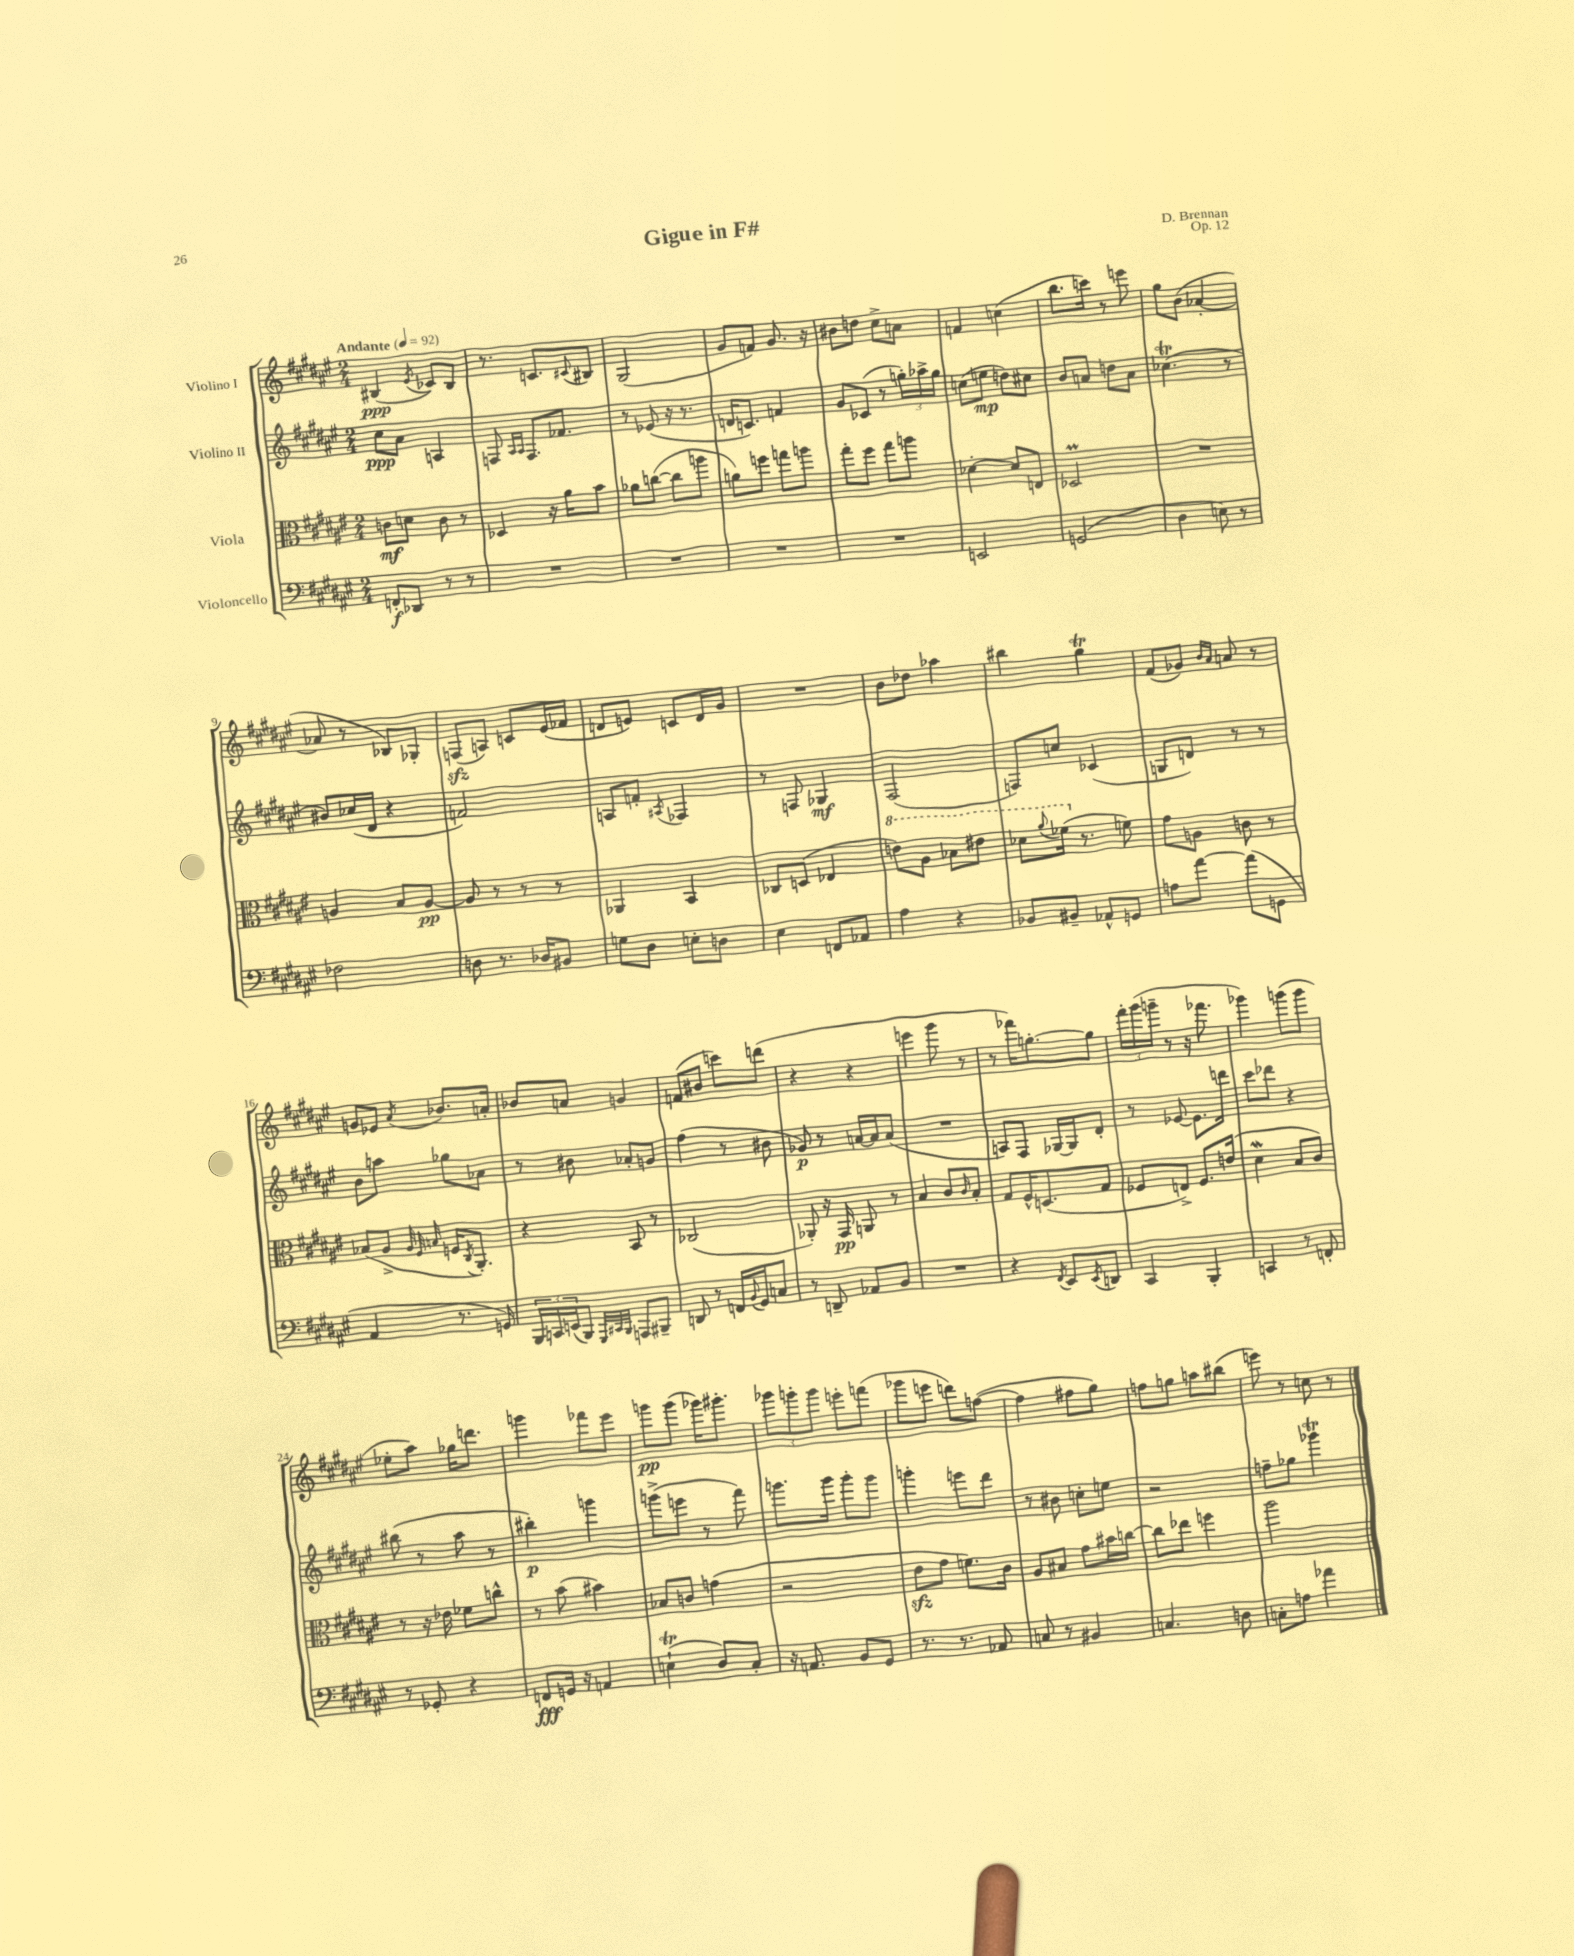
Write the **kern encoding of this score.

**kern	**kern	**kern	**kern
*staff4	*staff3	*staff2	*staff1
*clefF4	*clefC3	*clefG2	*clefG2
*k[f#c#g#d#a#e#]	*k[f#c#g#d#a#e#]	*k[f#c#g#d#a#e#]	*k[f#c#g#d#a#e#]
*M2/4	*M2/4	*M2/4	*M2/4
*MM92	*MM92	*MM92	*MM92
8FF'	8c	8cc#	(4B#
8DD-	8d	8a#	.
.	.	.	8qe#
8r	8c	4A	8c-)
8r	8r	.	8B#
=	=	=	=
2r	4D-	8F	8.r
.	.	16qqA#	.
.	.	16qqA#	.
.	.	8.F	.
.	.	.	8.c
.	16r	.	.
.	16a#	8.f-	.
.	.	.	8qqc#
.	8b	.	8B#
=	=	=	=
2r	8a-	8r	(2G#
.	([8cc	(8e-	.
.	8cc]	16r	.
.	.	8.r	.
.	8aa	.	.
=	=	=	=
2r	8a)	16d	8g#
.	.	8.c)	.
.	8ff	.	8f)
.	8gg	4f	8.g#
.	8aa	.	.
.	.	.	16r
=	=	=	=
2r	8gg#'	8g#	8b#
.	8ff#	(8c-	8dd
.	8gg#	8r	8cc#^
.	8aa	24gg')	8a
.	.	24aa-^	.
.	.	24gg	.
=	=	=	=
2EE	[4d-'	(8cc	4f
.	.	8ee	.
.	8d-]	8dd)	(4cc
.	8E	8cc#	.
=	=	=	=
(2GG	2D-	8b	8.bb
.	.	8a	.
.	.	.	16ccc)
.	.	8dd	8r
.	.	8a	8eee
=	=	=	=
4D#	2r	(4.cc-	8gg#
.	.	.	(8b
8E)	.	.	[4a-'
8r	.	8r	.
=	=	=	=
2F-	4A	8b#)	8a-]
.	.	(16cc-	8r
.	.	16d#	.
.	8B	4r	8B-)
.	[8A	.	8G-'
=	=	=	=
8D	8A]	2f)	(8F
8.r	8r	.	8A)
.	8r	.	8c
16D-	.	.	.
8BB#	8r	.	(16e#
.	.	.	16f-
=	=	=	=
8G	4AA-	8A	8d
8D#	.	8f'	8e)
.	.	8qA#	.
8E'	4BB	4F-	8c
8D	.	.	16d
.	.	.	16g#
=	=	=	=
4E#	8C-	8r	2r
.	(8D	8F	.
8FF	4E-	4G-	.
8AA-	.	.	.
=	=	=	=
4A#	8ee)	(2F#	8b
.	8a#	.	8dd-
4r	8b-	.	4aa-
.	8ee#	.	.
=	=	=	=
8BB-	8dd-	8F)	4bb#
.	8qqaa#	.	.
8BB#~	(16ff-	8cc	.
.	8.r	.	.
8AA-^^	.	(4c-	4gg#
8GG	8f)	.	.
=	=	=	=
8A	8g#	8G	(8f#
[8a#	8A	8d)	8g-)
.	.	.	16qqb
.	.	.	16qqa#
(8a#]	8c	8r	8a
8GG	8r	8r	8r
=	=	=	=
4AA#	(8B-	8b	8g
.	8A#^	8aa	8e-
.	32qqA#	.	.
.	32qqF#	.	.
.	32qqB	.	8qa#
8.r	16F	8gg-	8.b-
.	8qC#	.	.
.	8.AA#')	.	.
.	.	8a-	.
16GG)	.	.	16a'
=	=	=	=
24BBB	4r	8r	8b-
24CC	.	.	.
(24EE	.	.	.
8BBB)	.	8b#	8a
32qqGGG#	.	.	.
32qqCC#	.	.	.
32qqBBB	.	.	.
8AAA	8BB	8a-'	4g
8BBB#~	8r	8g	.
=	=	=	=
8DD	(2C-	(4ff#	(8f
8r	.	.	8b#
16FF	.	8r	8ccc)
8qqBB	.	.	.
16GG#	.	.	.
8C	.	8b#	(8ddd
=	=	=	=
8r	8AA-')	8g-)	4r
8DD~	16r	8r	.
.	16GG#	.	.
8AA-	8AA	[16a	4r
.	.	16a]	.
8BB	8r	(8a	.
=	=	=	=
2r	4B	2r	4eee
.	8c#	.	8ggg#
.	16qqc#	.	.
.	8B'	.	8r
=	=	=	=
4r	8G#	8A)	8r
.	16F#^^	8F#	16fff-)
.	(8.D	.	[8.gg'
8qFF#	.	.	.
8EE#	.	[16G-	.
.	.	16G-]	.
8qEE#	.	.	.
8DD	8G#	8d#'	8gg]
=	=	=	=
4CC#	8F-	8r	24fff#'
.	.	.	(24ggg#
.	.	.	24ggg~
.	8E^)	[8e-	8r
4BBB'	8.F-	8.e-]	16r
.	.	.	8.fff-
.	(16e	16ddd	.
=	=	=	=
4CC	4d#	8ccc#	4ggg-)
.	.	8ddd-	.
8r	8B	4r	(8ggg
8FF'	8c#)	.	8ggg
=	=	=	=
8r	8r	(8bb#	8ee-'
8GG-'	16r	8r	8aa#)
.	16e-	.	.
4r	8f-	8aa#	16gg-
.	.	.	8.ddd
.	8cc^^	8r	.
=	=	=	=
8FF	8r	4bb#')	4ggg
16GG	(8b	.	.
16r	.	.	.
4AA	4b#)	4ggg	8fff-
.	.	.	8eee#
=	=	=	=
(4E`	8B-	(8ggg^	8ggg
.	8c	8eee	(8ggg
8D#)	(4g	8r	16ggg-)
.	.	.	8.ggg#'
8C#'	.	8fff#)	.
=	=	=	=
16r	2r	8.ggg	12ggg-
8.AA	.	.	.
.	.	.	12ggg'
.	.	.	12ggg
.	.	16ggg	.
8BB	.	8ggg'	8eee'
8GG#	.	8ggg	(8fff
=	=	=	=
8.r	8e#	4ggg'	8ggg-
.	8g#	.	8eee
8.r	.	.	.
.	8.f)	8eee	8ddd)
8AA-	.	8ddd#	([8ff
.	16c#	.	.
=	=	=	=
8C	8A#	8r	4ff]
8r	8B#	8b#	.
4BB#	8g#	8cc'	8ff#
.	16b#	8ee	8gg#)
.	[16cc	.	.
=	=	=	=
4.C	8cc]	2r	8ff
.	8ee-	.	8gg
.	4ff	.	8aa
8D	.	.	(8bb#
=	=	=	=
8C'	2aa#	8ff~	8eee)
8A	.	8gg-	8r
4a-	.	4ggg-	8cc
.	.	.	8r
==	==	==	==
*-	*-	*-	*-
